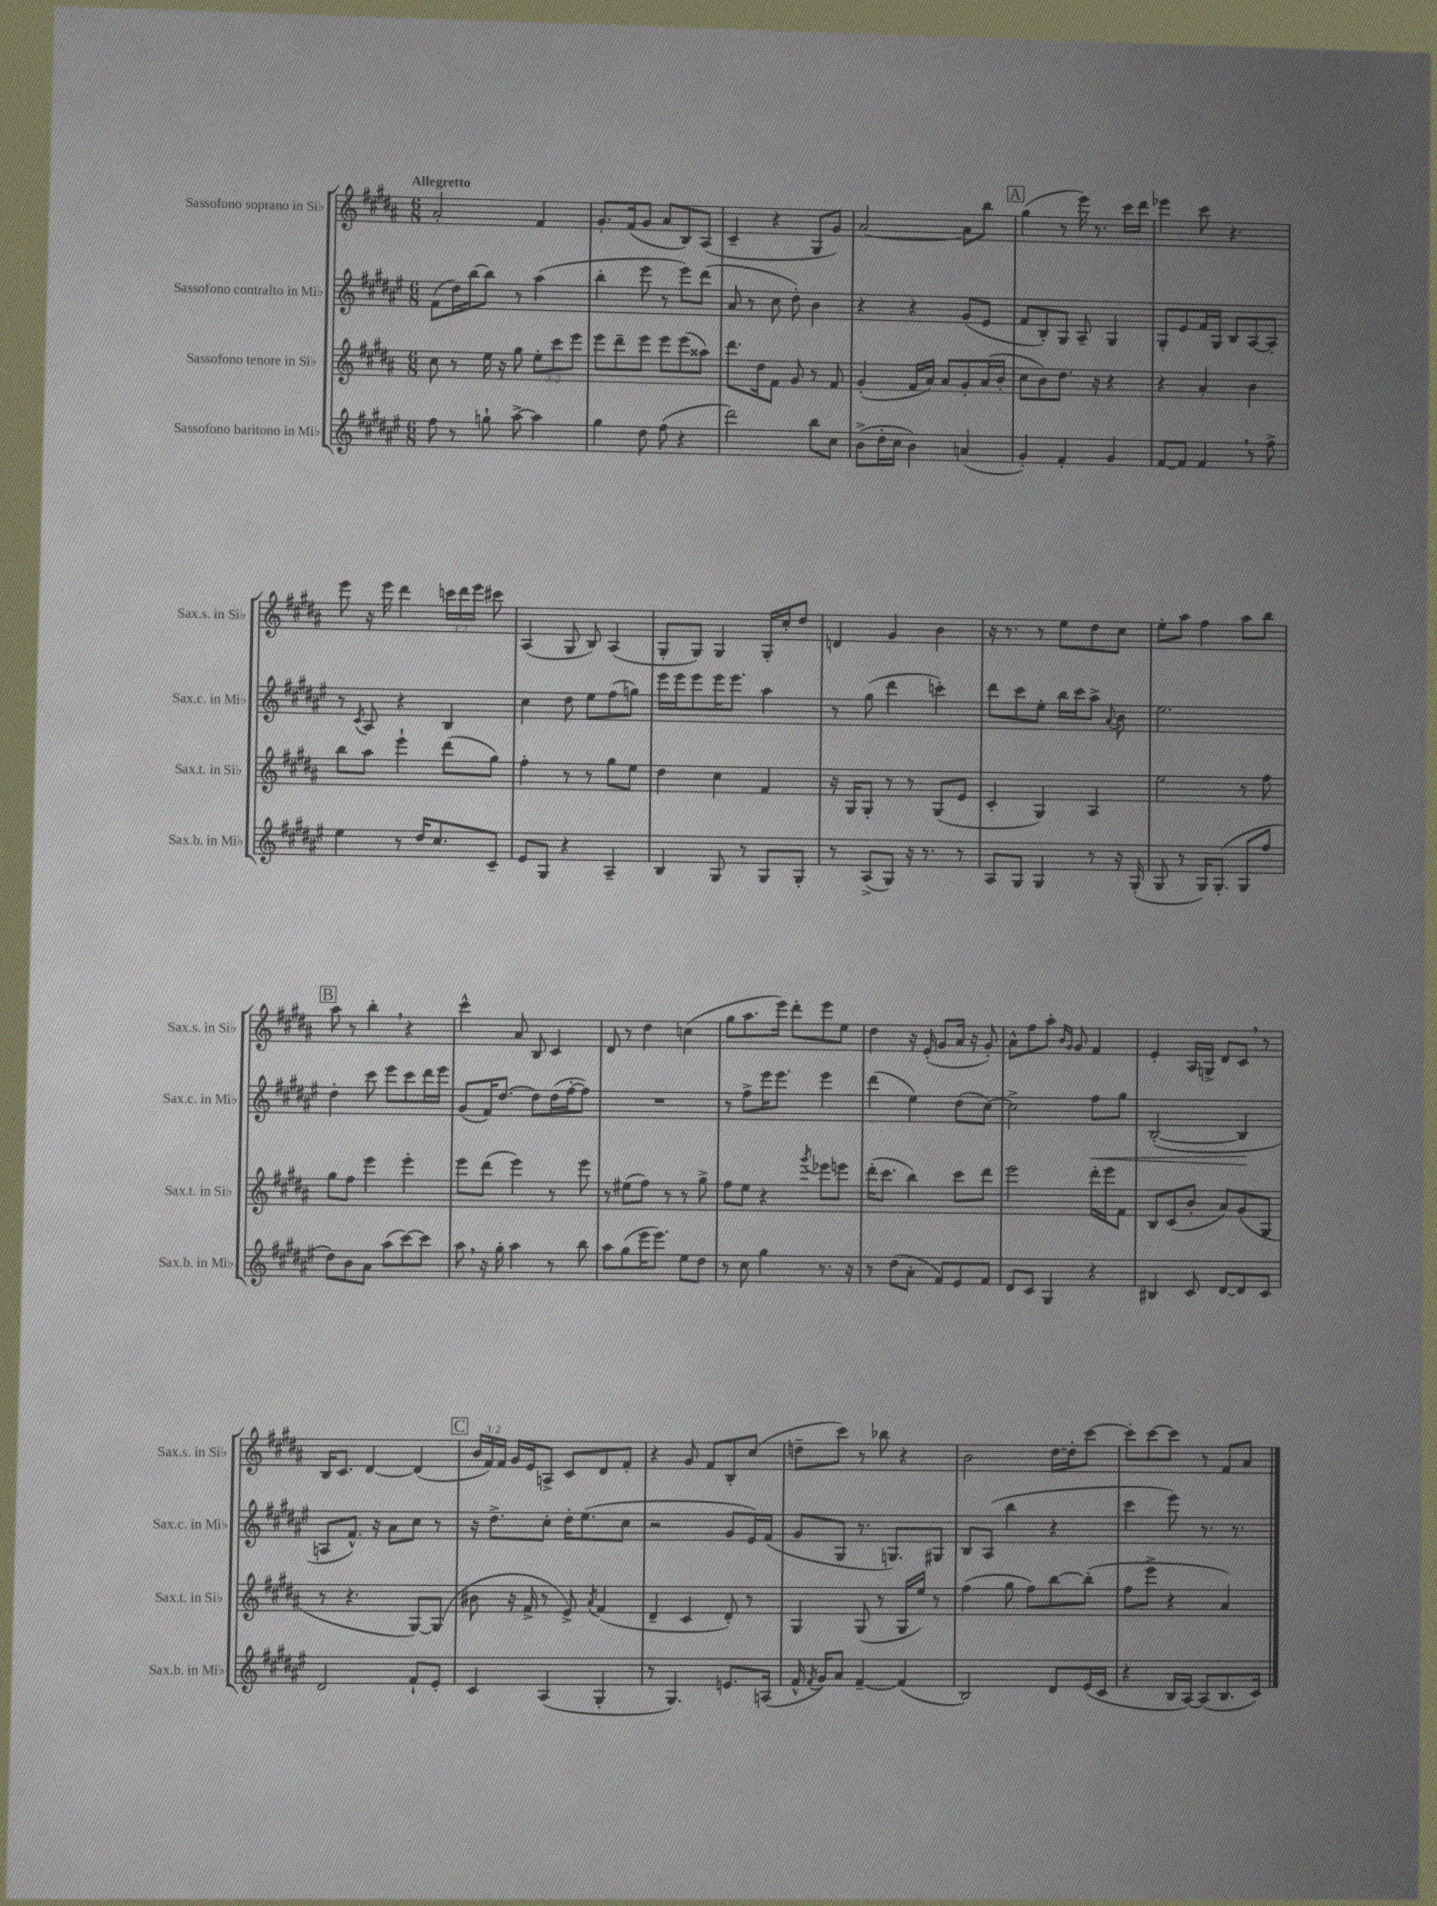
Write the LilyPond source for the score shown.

<<
\new StaffGroup <<
\new Staff = "s0" \with { instrumentName = "Sassofono soprano in Sib" shortInstrumentName = "Sax.s. in Sib" } {
    \clef treble \key b \major \numericTimeSignature \time 6/8 \override Staff.TupletNumber.text = #tuplet-number::calc-fraction-text \tempo "Allegretto"
    \autoBeamOff ais'2-. fis'4 |
    gis'8.[-. fis'16( gis'8] ais'8[ b8) ais8]( |
    cis'4-- r4 gis8[ gis'8]) |
    ais'2~ ais'8[ b''8] |
    \mark \markup { \box "A" } gis''4( r8 e'''16) r8. cis'''16[ dis'''16] |
    ees'''4 cis'''8 r4. |
    e'''8 r16 e'''16 dis'''4 \tuplet 3/2 { c'''16[ dis'''16 e'''16] } cis'''8 |
    ais4( gis8 b8) ais4( |
    gis8[-. gis8]) gis4 gis16[-. cis''16-. dis''8] |
    d'4 gis'4 b'4 |
    r16 r8. r8 e''8[ dis''8 cis''8] |
    e''8[-. ais''8] fis''4 ais''8[ b''8] |
    \mark \markup { \box "B" } ais''8 r8 b''4-. \breathe r4 |
    cis'''4-^ ais'8 b8 cis'4 |
    dis'8 r8 dis''4 c''4( |
    gis''8[ ais''8. e'''16]) dis'''8[-. e'''8 e''8] |
    dis''4 r16 e'16-.( gis'8[ ais'16] r16 gis'8-.) |
    ais'8[-^ fis''8 ais''8]-. \grace { b'16[ gis'16] } gis'8 fis'4 |
    e'4-. ais16[ g16]-> dis'8[ cis'8] \breathe r8 |
    b16[ cis'8.] dis'4~ dis'4( |
    \mark \markup { \box "C" } \tuplet 3/2 { b'16[ fis'16) fis'16] } gis'16[ e'16 a8]-> cis'8[ dis'8 fis'8]-. |
    r4 gis'8 fis'8[ b8-. cis''8]( |
    d''8[-- cis'''8]) r8 bes''8 r4 |
    b'2 dis''16[~ dis''16-. cis'''8]~ |
    cis'''8[-. cis'''8~ cis'''8] r8 fis'8[ ais'8] \bar "|." |
}
\new Staff = "s1" \with { instrumentName = "Sassofono contralto in Mib" shortInstrumentName = "Sax.c. in Mib" } {
    \clef treble \key fis \major \numericTimeSignature \time 6/8
    \autoBeamOff fis'8[( dis''16) b''16~ b''8] r8 ais''4( |
    b''4-. eis'''8 r8 eis'''8[) dis'''8]( |
    ais'8 r8 cis''8 dis''8-.) b'4 |
    r4 r4 gis'8[( eis'8] |
    \mark \markup { \box "A" } fis'8[ b8-.) gis8] ais8-- gis4 |
    gis8[-. eis'8 fis'16 gis16] b8[ ais8~ ais8]-. |
    r8 \acciaccatura { cis'8 } ais8 r4 b4 |
    cis''4 dis''8 eis''8[ fis''8( g''8]) |
    eis'''16[ eis'''16 eis'''8 eis'''16 eis'''8.] ais''4 |
    r8 gis''8( dis'''4 c'''4-.) |
    dis'''8[ cis'''8 eis''8]-. b''16[ cis'''16 ais''8]-> \appoggiatura { ais'8 } b'8 |
    eis''2. |
    \mark \markup { \box "B" } dis''4-. cis'''8 eis'''8[ cis'''8 dis'''16 eis'''16] |
    gis'8[( fis'16) dis''8.]~ dis''8[ dis''16( fis''16~-. fis''8]) |
    R2. |
    r8 fis''8[-> eis'''16 eis'''8.] eis'''4 |
    dis'''4( eis''4) dis''8[( cis''8]~) |
    cis''2-> fis''8[\< gis''8] |
    b2~-.( b4\! |
    a8[ fis'8.]-^) r16 ais'8[ cis''8] r8 |
    \mark \markup { \box "C" } r16 dis''8.[-> cis''8]-. dis''16[-. eis''8.( cis''8] |
    r2 gis'8[ eis'16) fis'16]( |
    gis'8[ gis8] r8. g8.[) gis8] |
    b8[ ais8]( b''4 r4 |
    cis'''4 eis'''8) r8. r8. \bar "|." |
}
\new Staff = "s2" \with { instrumentName = "Sassofono tenore in Sib" shortInstrumentName = "Sax.t. in Sib" } {
    \clef treble \key b \major \numericTimeSignature \time 6/8 \override Staff.TupletNumber.text = #tuplet-number::calc-fraction-text
    \autoBeamOff cis''8 r8 e''16 r16 gis''8 \tuplet 3/2 { e''8[-. cis'''8 e'''8] } |
    e'''8[ dis'''8-- e'''8] e'''8[ e'''8( aisis''8]) |
    dis'''8.[ dis''16 fis'8] gis'8 r8 fis'8 |
    gis'4-.( fis'16[ ais'16]) ais'8[ gis'8-. ais'16( b'16]-. |
    \mark \markup { \box "A" } cis''8[ b'8) dis''8.] r16 r4 |
    r4 ais'4-. b'4 |
    b''8[ ais''8] e'''4-! dis'''8[( gis''8]) |
    fis''4-. r8 r8 gis''8[ e''8] |
    dis''4 cis''4 fis'4 |
    r16 gis16[ gis8]-. r8 r8 gis8[( e'8] |
    cis'4-. gis4) ais4 |
    e''2 r8 fis''8 |
    \mark \markup { \box "B" } gis''8[ fis''8] e'''4 e'''4-. |
    e'''8[ dis'''8]( e'''4) r8 e'''8 |
    r8 eis''8[( fis''8]) r8 r8 gis''8-> |
    fis''8[ e''8] r4 \acciaccatura { gis'''8 } ees'''8[ e'''8] |
    dis'''16[-.( cis'''8.] b''4) cis'''8[ dis'''8] |
    e'''2 dis'''16[-. e'''16 fis'8] |
    b8[ cis'8( b'8]-. ais'8[) gis'8( gis8] |
    r8 r4. gis8[~) gis8]( |
    \mark \markup { \box "C" } bis'8 r16 fis'16-> r8 e'8->) \acciaccatura { ais'8 } fis'4( |
    dis'4-- cis'4 dis'8-.) r8 |
    gis4 gis8( r8 gis16[ e''16]) r8 |
    fis''4( gis''8 fis''8[) b''8~ b''8]-.( |
    fis''8[ e'''8]-> r4 ais'4) \bar "|." |
}
\new Staff = "s3" \with { instrumentName = "Sassofono baritono in Mib" shortInstrumentName = "Sax.b. in Mib" } {
    \clef treble \key fis \major \numericTimeSignature \time 6/8
    \autoBeamOff fis''8 r8 g''8-! ais''8~-> ais''4 |
    gis''4 dis''8 fis''8( r4 |
    dis'''2) b''8[ cis''8] |
    b'8[->( dis''16-. cis''16] b'4) a'4( |
    \mark \markup { \box "A" } gis'4-.) fis'4-. gis'4 |
    fis'8[~ fis'8] fis'4 \breathe r8 fis''8-> |
    eis''4 r8 dis''16[ cis''8. cis'8]-- |
    eis'8[ gis8] r4 ais4-- |
    b4 gis8 r8 gis8[ gis8]-. |
    r8 ais8[->( gis8]) r16 r8. r8 |
    ais8[ gis8] gis4 r8 r16 gis16-.( |
    gis8 r8 gis16[) gis8.]-.( gis8[ fis''8] |
    \mark \markup { \box "B" } dis''8[) b'8 ais'8] ais''8[( cis'''8~) cis'''8] |
    ais''8 \breathe r16 gis''16-. ais''4 r8 b''8 |
    ais''8[ gis''8( eis'''16 eis'''8.]) eis''8[ dis''8] |
    r8 cis''8 gis''4 r8. r16 |
    r8 dis''8[( ais'8]-. fis'8[) eis'8 fis'8] |
    dis'8[ cis'8] gis4 r4 |
    bis4 cis'8 dis'8[~ dis'8 cis'8] |
    dis'2 fis'8[-! eis'8]-. |
    \mark \markup { \box "C" } cis'4 ais4( gis4-. |
    r8 gis4.) e'8.[ a16]( |
    fis'16-^ \acciaccatura { fis'8 } gis'16[) ais'8] fis'4~-- fis'4( |
    b2) dis'8[ eis'16( cis'16] |
    r4 b16[ ais16]~) ais8[( b8. cis'16]) \bar "|." |
}
>>
>>
\layout { \context { \Score \remove "Bar_number_engraver" } }
